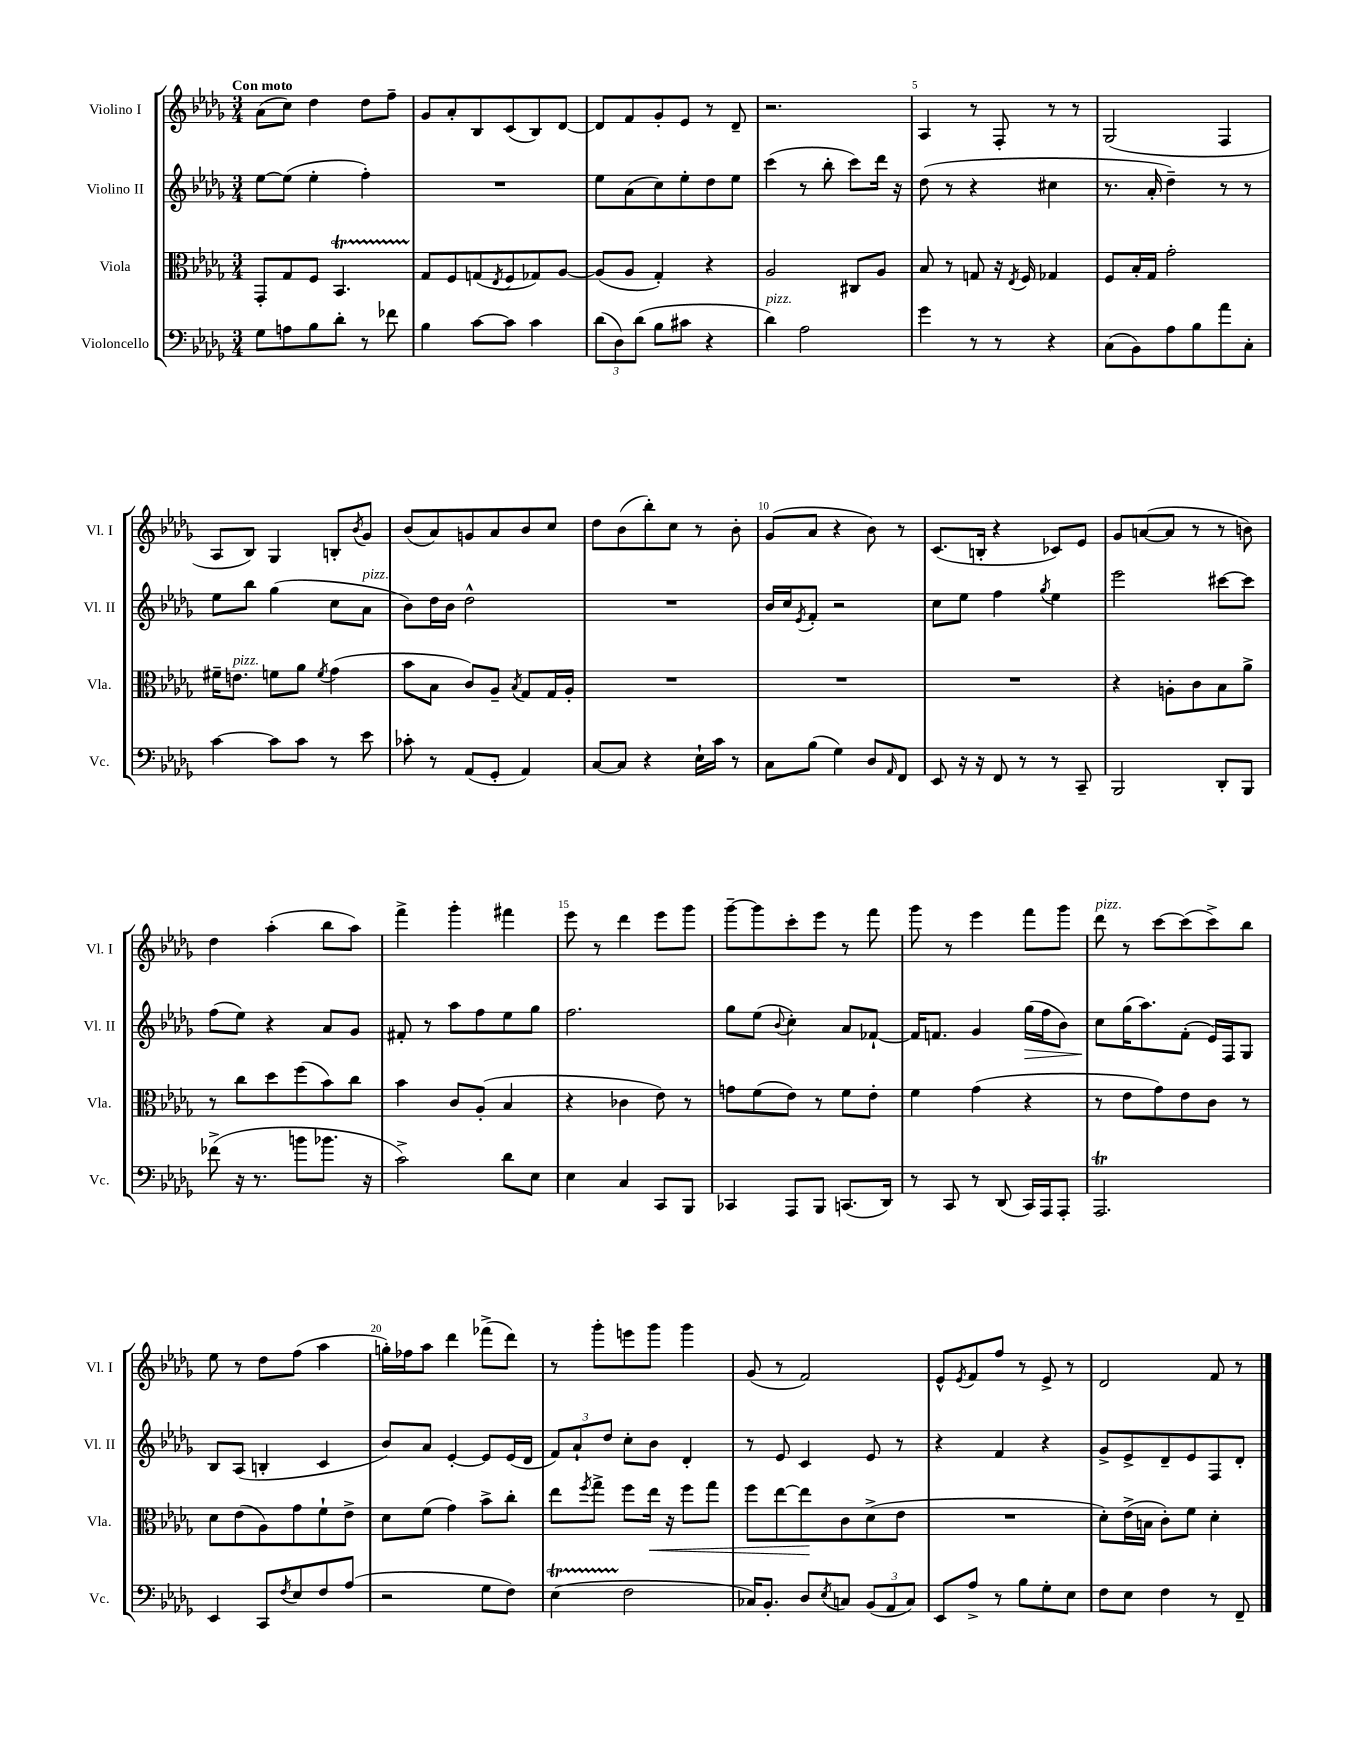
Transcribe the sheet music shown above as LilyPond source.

<<
\new StaffGroup <<
\new Staff = "s0" \with { instrumentName = "Violino I" shortInstrumentName = "Vl. I" } {
    \clef treble \key des \major \numericTimeSignature \time 3/4 \tempo "Con moto"
    aes'8( c''8) des''4 des''8 f''8-- |
    ges'8 aes'8-. bes8 c'8( bes8) des'8~ |
    des'8 f'8 ges'8-. ees'8 r8 des'8-- |
    r2. |
    aes4 r8 f8-. r8 r8 |
    ges2( f4 |
    aes8 bes8) ges4 b8-. \acciaccatura { bes'8 } ges'8 |
    bes'8( aes'8) g'8 aes'8 bes'8 c''8 |
    des''8 bes'8( bes''8-.) c''8 r8 bes'8-. |
    ges'8( aes'8 r4 bes'8) r8 |
    c'8.( b16-. r4 ces'8) ees'8 |
    ges'8 a'8~( a'8 r8 r8 b'8) |
    des''4 aes''4-.( bes''8 aes''8) |
    f'''4-> ges'''4-. fis'''4 |
    ees'''8 r8 des'''4 ees'''8 ges'''8 |
    ges'''8~-- ges'''8 c'''8-. ees'''8 r8 f'''8 |
    ges'''8 r8 ees'''4 f'''8 ges'''8 |
    des'''8^\markup { \italic "pizz." } r8 c'''8~ c'''8( c'''8->) bes''8 |
    ees''8 r8 des''8 f''8( aes''4 |
    g''16-.) fes''16 aes''8 des'''4 fes'''8->( des'''8) |
    r8 ges'''8-. e'''8 ges'''8 ges'''4 |
    ges'8( r8 f'2) |
    ees'8-^ \acciaccatura { ees'8 } f'8 f''8 r8 ees'8-> r8 |
    des'2 f'8 r8 \bar "|." |
}
\new Staff = "s1" \with { instrumentName = "Violino II" shortInstrumentName = "Vl. II" } {
    \clef treble \key des \major \numericTimeSignature \time 3/4
    ees''8~ ees''8( ees''4-. f''4-.) |
    R2. |
    ees''8 aes'8( c''8) ees''8-. des''8 ees''8 |
    c'''4( r8 bes''8-. c'''8) des'''16 r16 |
    des''8( r8 r4 cis''4 |
    r8. aes'16-. des''4--) r8 r8 |
    ees''8 bes''8 ges''4( c''8 aes'8^\markup { \italic "pizz." } |
    bes'8) des''16 bes'16 des''2-^ |
    R2. |
    bes'16 c''16 \acciaccatura { ees'8 } f'8-. r2 |
    c''8 ees''8 f''4 \acciaccatura { ges''8 } ees''4 |
    ees'''2 cis'''8~ cis'''8 |
    f''8( ees''8) r4 aes'8 ges'8 |
    fis'8-. r8 aes''8 f''8 ees''8 ges''8 |
    f''2. |
    ges''8 ees''8( \appoggiatura { bes'8 } c''4-.) aes'8 fes'8~-! |
    fes'16 f'8. ges'4 ges''16\>( f''16 bes'8) |
    c''8\! ges''16( aes''8.) f'8-.( ees'16) f16 ges8 |
    bes8 aes8( b4-. c'4 |
    bes'8) aes'8 ees'4~-. ees'8 ees'16( des'16 |
    \tuplet 3/2 { f'8) aes'8-! des''8 } c''8-. bes'8 des'4-. |
    r8 ees'8 c'4 ees'8 r8 |
    r4 f'4 r4 |
    ges'8-> ees'8-> des'8-- ees'8 f8 des'8-. \bar "|." |
}
\new Staff = "s2" \with { instrumentName = "Viola" shortInstrumentName = "Vla." } {
    \clef alto \key des \major \numericTimeSignature \time 3/4
    ges,8-. ges8 f8 bes,4.\startTrillSpan |
    ges8\stopTrillSpan f8 g8( \acciaccatura { ees8 } f8 ges8) aes8~ |
    aes8( aes8 ges4-.) r4 |
    aes2 cis8 aes8 |
    bes8 r8 g8 r16 \acciaccatura { ees8 } f16 ges4 |
    f8 bes16-. ges16 ges'2-. |
    fis'16-- e'8.^\markup { \italic "pizz." } f'8 aes'8 \acciaccatura { f'8 } ges'4( |
    bes'8 bes8 c'8) aes8-- \acciaccatura { bes8 } ges8 ges16 aes16-. |
    R2. |
    R2. |
    R2. |
    r4 a8-. c'8 bes8 aes'8-> |
    r8 c''8 des''8 f''8( bes'8) c''8 |
    bes'4 c'8 aes8-.( bes4 |
    r4 ces'4 ees'8) r8 |
    g'8 f'8( ees'8) r8 f'8 ees'8-. |
    f'4 ges'4( r4 |
    r8 ees'8 ges'8) ees'8 c'8 r8 |
    des'8 ees'8( aes8) ges'8 f'8-! ees'8-> |
    des'8 f'8( ges'4) bes'8-> c''8-. |
    ees''8 \acciaccatura { f''8 } ges''8-> f''8 ees''16\< r16 f''8 ges''8 |
    f''8 ees''8~ ees''8\! c'8 des'8->( ees'8 |
    R2. |
    des'8-.) ees'16->( b16 c'8-.) f'8 des'4-. \bar "|." |
}
\new Staff = "s3" \with { instrumentName = "Violoncello" shortInstrumentName = "Vc." } {
    \clef bass \key des \major \numericTimeSignature \time 3/4
    ges8 a8 bes8 des'8-. r8 fes'8 |
    bes4 c'8~ c'8 c'4 |
    \tuplet 3/2 { des'8( des8) des'8( } bes8 cis'8 r4 |
    des'4^\markup { \italic "pizz." }) aes2 |
    ges'4 r8 r8 r4 |
    c8( bes,8) aes8 bes8 aes'8 c8-. |
    c'4~ c'8 c'8 r8 ees'8 |
    ces'8-. r8 aes,8( ges,8-. aes,4) |
    c8~ c8 r4 ees16-! c'16 r8 |
    c8 bes8( ges4) des8 \grace { aes,16 } f,8 |
    ees,8 r16 r16 f,8 r8 r8 c,8-- |
    bes,,2 des,8-. bes,,8 |
    fes'8->( r16 r8. b'8 bes'8. r16 |
    c'2->) des'8 ees8 |
    ees4 c4 c,8 bes,,8 |
    ces,4 aes,,8 bes,,8 c,8.( des,16) |
    r8 c,8 r8 des,8( c,16) aes,,16 aes,,8-. |
    aes,,2.\trill |
    ees,4 c,8 \acciaccatura { f8 } ees8 f8 aes8( |
    r2 ges8 f8) |
    ees4\startTrillSpan( f2\stopTrillSpan |
    ces16) bes,8.-. des8 \acciaccatura { ees8 } c8 \tuplet 3/2 { bes,8( aes,8 c8) } |
    ees,8 aes8-> r8 bes8 ges8-. ees8 |
    f8 ees8 f4 r8 f,8-- \bar "|." |
}
>>
>>
\layout { \context { \Score \override BarNumber.break-visibility = ##(#f #t #t) barNumberVisibility = #(every-nth-bar-number-visible 5) } }
